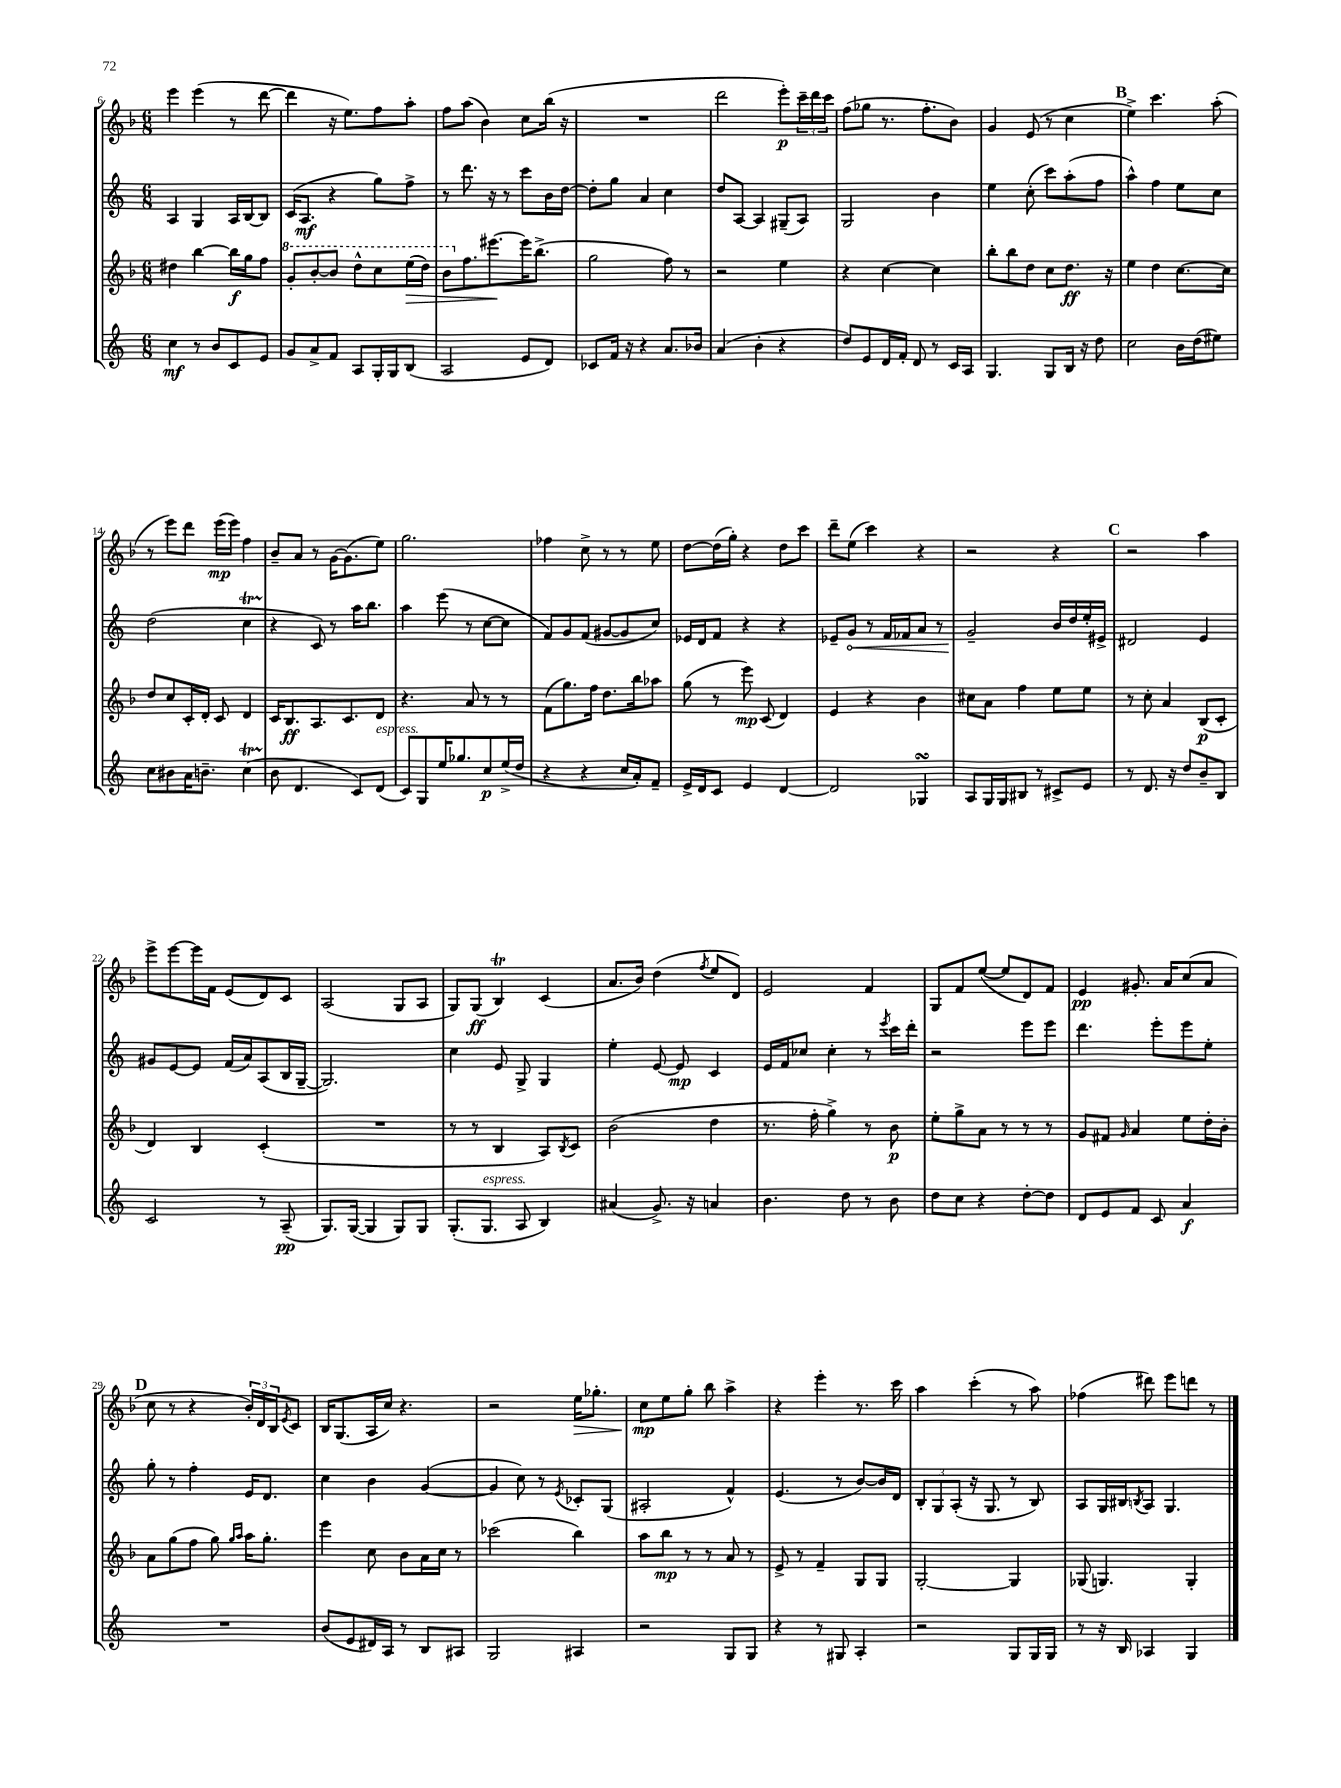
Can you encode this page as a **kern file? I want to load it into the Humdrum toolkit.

**kern	**dynam	**kern	**dynam	**kern	**dynam	**kern	**dynam
*part4	*part4	*part3	*part3	*part2	*part2	*part1	*part1
*staff4	*staff4	*staff3	*staff3	*staff2	*staff2	*staff1	*staff1
*clefG2	*	*clefG2	*	*clefG2	*	*clefG2	*
*k[]	*	*k[b-]	*	*k[]	*	*k[b-]	*
*M6/8	*	*M6/8	*	*M6/8	*	*M6/8	*
=6	=6	=6	=6	=6	=6	=6	=6
4cc\	mf	4dd#X\	.	4A/	.	4eee\	.
8r	.	[4bb-\	.	4G/	.	(4eee\	.
8b/L	.	.	.	.	.	.	.
8c/	.	16bb-\LL]	f	16A/LL	.	8r	.
.	.	16gg\J	.	[16B/J	.	.	.
8e/J	.	8ff\J	.	8B/J]	.	[8ddd\	.
=7	=7	=7	=7	=7	=7	=7	=7
*	*	*8va	*	*	*	*	*
8g/L	.	8gg'/L	.	(16c/KL	.	4ddd\]	.
.	.	.	.	8.A/J	mf	.	.
8a^/	.	[8bb-'/	.	.	.	.	.
8f/J	.	8bb-/J]	.	4r	.	16r	.
.	.	.	.	.	.	8.ee\L)	.
8A/L	.	8ddd^^\L	.	.	.	.	.
16G'/L	.	8ccc\	.	8gg\L)	.	8ff\	.
16G/J	.	.	.	.	.	.	.
!	!	!	!LO:HP:b	!	!	!	!
(8B/J	.	(16eee\L	>	8ff^\J	.	8aa'\J	.
.	.	16ddd\JJ)	.	.	.	.	.
=8	=8	=8	=8	=8	=8	=8	=8
2A/	.	8bb-\L	.	8r	.	8ff\L	.
*	*	*X8va	*	*	*	*	*
.	.	8.ff\	.	8.ddd\	.	(8aa\J	.
.	.	.	.	.	.	4b-\)	.
.	.	[8.eee#X\	.	16r	.	.	.
.	.	.	.	8r	.	.	.
8e/L	.	16eee#\K]	]	8ccc\L	.	8cc\L	.
.	.	(8.bb-^\J	.	.	.	.	.
8d/J)	.	.	.	16b\L	.	(16bb-\Jk	.
.	.	.	.	[16dd\JJ	.	16r	.
=9	=9	=9	=9	=9	=9	=9	=9
8c-X/L	.	2gg\	.	8dd'\L]	.	2.r	.
16f/Jk	.	.	.	8gg\J	.	.	.
16r	.	.	.	.	.	.	.
4r	.	.	.	4a/	.	.	.
8.a/L	.	8ff\)	.	4cc\	.	.	.
.	.	8r	.	.	.	.	.
16b-X/Jk	.	.	.	.	.	.	.
=10	=10	=10	=10	=10	=10	=10	=10
(4a/	.	2r	.	8dd/L	.	2ddd\	.
.	.	.	.	[8A/J	.	.	.
4b'\	.	.	.	4A/]	.	.	.
4r	.	4ee\	.	(8G#X~/L	.	8eee'\L)	p
.	.	.	.	8A/J)	.	24ccc~\L	.
.	.	.	.	.	.	24ddd\	.
.	.	.	.	.	.	24ccc\JJ	.
=11	=11	=11	=11	=11	=11	=11	=11
8dd/L)	.	4r	.	2G/	.	(8ff\L	.
8e/	.	.	.	.	.	8gg-X\J	.
16d/L	.	[4cc\	.	.	.	8.r	.
16f'/JJ	.	.	.	.	.	.	.
8d/	.	.	.	.	.	.	.
.	.	.	.	.	.	8.ff'\L	.
8r	.	4cc\]	.	4b\	.	.	.
16c/LL	.	.	.	.	.	8b-\J)	.
16A/JJ	.	.	.	.	.	.	.
=12	=12	=12	=12	=12	=12	=12	=12
4.G/	.	8bb-'\L	.	4ee\	.	4g/	.
.	.	8bb-\	.	.	.	.	.
.	.	8dd\J	.	(8cc'\	.	(8e/	.
8G/L	.	8cc\L	.	8ccc\L)	.	8r	.
16B/Jk	.	8.dd\J	ff	(8aa'\	.	4cc\	.
16r	.	.	.	.	.	.	.
8dd\	.	.	.	8ff\J	.	.	.
.	.	16r	.	.	.	.	.
!!LO:REH:place=s1:t=B
=13	=13	=13	=13	=13	=13	=13	=13
2cc\	.	4ee\	.	4aa^^\)	.	4ee^\)	.
.	.	4dd\	.	4ff\	.	4.ccc\	.
16b\LL	.	[8.cc\L	.	8ee\L	.	.	.
(16dd\J	.	.	.	.	.	.	.
8ee#X\J)	.	.	.	8cc\J	.	(8aa'\	.
.	.	16cc\Jk]	.	.	.	.	.
!!LO:LB:g=z
=14	=14	=14	=14	=14	=14	=14	=14
8cc\L	.	8dd/L	.	(2dd\	.	8r	.
8b#X\	.	8cc/	.	.	.	8eee\L)	.
16a\K	.	16c'/L	.	.	.	8ddd\J	.
8.bn~\J	.	16d'/JJ	.	.	.	.	.
.	.	8c/	.	.	.	(16eee\LL	mp
.	.	.	.	.	.	16eee\JJ)	.
(4ccT\	.	4d/	.	4ccT\	.	4ff\	.
=15	=15	=15	=15	=15	=15	=15	=15
8b\	.	16c/KL	.	4r	.	8b-~/L	.
.	.	8.B-/	ff	.	.	.	.
4.d/	.	.	.	.	.	8a/J	.
.	.	8.A/	.	8c/)	.	8r	.
.	.	.	.	8r	.	[16g\KL	.
.	.	8.c/	.	.	.	(8.g\]	.
8c/L)	.	.	.	16aa\KL	.	.	.
.	.	.	.	8.bb\J	.	.	.
!LO:TX:a:i:t=espress.	!	!	!	!	!	!	!
(8d/J	.	8d/J	.	.	.	8ee\J)	.
=16	=16	=16	=16	=16	=16	=16	=16
8c/L)	.	4.r	.	4aa\	.	2.gg\	.
8G/	.	.	.	.	.	.	.
16ee/K	.	.	.	(8eee\	.	.	.
8.gg-X/	.	.	.	.	.	.	.
.	.	8a/	.	8r	.	.	.
8cc/	p	8r	.	[8cc\L	.	.	.
(16ee^/L	.	8r	.	8cc\J]	.	.	.
16dd/JJ	.	.	.	.	.	.	.
=17	=17	=17	=17	=17	=17	=17	=17
4r	.	(8f\L	.	8f/L)	.	4ff-X\	.
.	.	8.gg\)	.	8g/	.	.	.
4r	.	.	.	(8f/J	.	8cc^\	.
.	.	16ff\Jk	.	.	.	.	.
.	.	8.dd\L	.	[8g#X/L	.	8r	.
16cc/LL	.	.	.	8g#/]	.	8r	.
16a'/J)	.	16bb-\k	.	.	.	.	.
8f~/J	.	8aa-X\J	.	8cc/J)	.	8ee\	.
=18	=18	=18	=18	=18	=18	=18	=18
16e^/LL	.	(8gg\	.	16e-X/LL	.	[8dd\L	.
16d/J	.	.	.	16d/J	.	.	.
8c/J	.	8r	.	8f/J	.	(16dd\L]	.
.	.	.	.	.	.	16gg'\JJ)	.
4e/	.	8eee\)	mp	4r	.	4r	.
.	.	(8c/	.	.	.	.	.
[4d/	.	4d/)	.	4r	.	8dd\L	.
.	.	.	.	.	.	8ccc\J	.
=19	=19	=19	=19	=19	=19	=19	=19
2d/]	.	4e/	.	8e-X~/L	.	8ddd~\L	.
!	!	!	!	!	!LO:HP:b	!	!
.	.	.	.	8g/J	<	(8ee\J	.
.	.	4r	.	8r	.	4ccc\)	.
.	.	.	.	16f/LL	.	.	.
.	.	.	.	16f-X/J	.	.	.
4G-XsSSs/	.	4b-\	.	8a/J	.	4r	.
.	.	.	.	8r	.	.	.
=20	=20	=20	=20	=20	=20	=20	=20
8A/L	.	8cc#X\L	.	2g~/	.	2r	.
16G/L	.	8a\J	.	.	.	.	.
16G/J	.	.	.	.	.	.	.
8B#X/J	.	4ff\	.	.	.	.	.
8r	.	.	.	.	.	.	.
8c#X^/L	.	8ee\L	.	16b/LL	[	4r	.
.	.	.	.	16dd/	.	.	.
8e/J	.	8ee\J	.	16ee'/	.	.	.
.	.	.	.	16e#X^/JJ	.	.	.
!!LO:REH:place=s1:t=C
=21	=21	=21	=21	=21	=21	=21	=21
8r	.	8r	.	2d#X/	.	2r	.
8.d/	.	8cc'\	.	.	.	.	.
.	.	4a/	.	.	.	.	.
16r	.	.	.	.	.	.	.
8dd/L	.	.	.	.	.	.	.
8b~/	.	(8B-/L	p	4e/	.	4aa\	.
8B/J	.	8c'/J	.	.	.	.	.
!!LO:LB:g=z
=22	=22	=22	=22	=22	=22	=22	=22
2c/	.	4d/)	.	8g#X/L	.	8eee^\L	.
.	.	.	.	[8e/	.	[8eee\	.
.	.	4B-/	.	8e/J]	.	16eee\L]	.
.	.	.	.	.	.	16f\JJ	.
.	.	.	.	(16f/LL	.	(8e/L	.
.	.	.	.	16a/J)	.	.	.
8r	.	(4c'/	.	(8A/	.	8d/)	.
(8A~/	pp	.	.	16B/L	.	8c/J	.
.	.	.	.	[16G~/JJ	.	.	.
=23	=23	=23	=23	=23	=23	=23	=23
8.G/L)	.	2.r	.	2.G/])	.	(2A/	.
([16G/Jk	.	.	.	.	.	.	.
4G/]	.	.	.	.	.	.	.
8G/L)	.	.	.	.	.	8G/L	.
8G/J	.	.	.	.	.	8A/J	.
=24	=24	=24	=24	=24	=24	=24	=24
(8.G'/L	.	8r	.	4cc\	.	8G/L)	.
.	.	8r	.	.	.	(8G/J	ff
!LO:TX:a:i:t=espress.	!	!	!	!	!	!	!
8.G/J	.	.	.	.	.	.	.
.	.	4B-/	.	8e/	.	4B-T/)	.
8A/	.	.	.	8G^/	.	.	.
4B/)	.	8A/L)	.	4G/	.	(4c/	.
.	.	8qB-/	.	.	.	.	.
.	.	8c/J	.	.	.	.	.
=25	=25	=25	=25	=25	=25	=25	=25
(4a#X/	.	(2b-\	.	4ee'\	.	8.a/L	.
.	.	.	.	.	.	16b-/Jk)	.
8.g^/)	.	.	.	[8e/	.	(4dd\	.
.	.	.	.	8e/]	mp	.	.
16r	.	.	.	.	.	.	.
.	.	.	.	.	.	8qff/	.
4an/	.	4dd\	.	4c/	.	8ee/L	.
.	.	.	.	.	.	8d/J)	.
=26	=26	=26	=26	=26	=26	=26	=26
4.b\	.	8.r	.	16e/LL	.	2e/	.
.	.	.	.	16f/J	.	.	.
.	.	.	.	8cc-X/J	.	.	.
.	.	16ff'\	.	.	.	.	.
.	.	4gg^\)	.	4cc-'\	.	.	.
8dd\	.	.	.	.	.	.	.
8r	.	8r	.	8r	.	4f/	.
.	.	.	.	8qeee/	.	.	.
8b\	.	8b-\	p	16ccc\LL	.	.	.
.	.	.	.	16ddd'\JJ	.	.	.
=27	=27	=27	=27	=27	=27	=27	=27
8dd\L	.	8ee'\L	.	2r	.	8G/L	.
8cc\J	.	8gg^\	.	.	.	8f/	.
4r	.	8a\J	.	.	.	([8ee/J	.
.	.	8r	.	.	.	8ee/L]	.
[8dd'\L	.	8r	.	8eee\L	.	8d/)	.
8dd\J]	.	8r	.	8eee\J	.	8f/J	.
=28	=28	=28	=28	=28	=28	=28	=28
8d/L	.	8g/L	.	4.ddd\	.	4e/	pp
8e/	.	8f#X/J	.	.	.	.	.
.	.	16qqg/	.	.	.	.	.
8f/J	.	4a/	.	.	.	8.g#X'/	.
8c/	.	.	.	8eee'\L	.	.	.
.	.	.	.	.	.	16a/KL	.
4a/	f	8ee\L	.	8eee\	.	(8cc/	.
.	.	16dd'\L	.	8ee'\J	.	8a/J	.
.	.	16b-'\JJ	.	.	.	.	.
!!LO:LB:g=z
!!LO:REH:place=s1:t=D
=29	=29	=29	=29	=29	=29	=29	=29
2.r	.	8a\L	.	8gg'\	.	8cc\	.
.	.	(8gg\	.	8r	.	8r	.
.	.	8ff\J	.	4ff'\	.	4r	.
.	.	8gg\)	.	.	.	.	.
.	.	16qqgg/LL	.	.	.	.	.
.	.	16qqaa/JJ	.	.	.	.	.
.	.	16aa\KL	.	16e/KL	.	24b-'/LL)	.
.	.	.	.	.	.	24d/	.
.	.	8.gg'\J	.	8.d/J	.	.	.
.	.	.	.	.	.	24B-/J	.
.	.	.	.	.	.	8qe/	.
.	.	.	.	.	.	8c/J	.
=30	=30	=30	=30	=30	=30	=30	=30
(8b/L	.	4eee\	.	4cc\	.	16B-/KL	.
.	.	.	.	.	.	(8.G/	.
8e/	.	.	.	.	.	.	.
16d#X/L)	.	8cc\	.	4b\	.	16A/L	.
16A/JJ	.	.	.	.	.	16cc/JJ)	.
8r	.	8b-\L	.	.	.	4.r	.
8B/L	.	16a\L	.	([4g/	.	.	.
.	.	16cc\JJ	.	.	.	.	.
8A#X/J	.	8r	.	.	.	.	.
=31	=31	=31	=31	=31	=31	=31	=31
2G/	.	(2ccc-X\	.	4g/]	.	2r	.
.	.	.	.	8cc\)	.	.	.
.	.	.	.	8r	.	.	.
.	.	.	.	8qe/	.	.	.
!	!	!	!	!	!	!	!LO:HP:b
4A#X/	.	4bb-\)	.	8c-X'/L	.	16ee\KL	>
.	.	.	.	.	.	8.gg-X'\J	.
.	.	.	.	(8G/J	.	.	.
=32	=32	=32	=32	=32	=32	=32	=32
2r	.	8aa\L	.	2A#X'/	.	8cc\L	mp
.	.	8bb-\J	mp	.	.	8ee\	]
.	.	8r	.	.	.	8gg'\J	.
.	.	8r	.	.	.	8bb-\	.
8G/L	.	8a/	.	4f^^/)	.	4aa^\	.
8G/J	.	8r	.	.	.	.	.
=33	=33	=33	=33	=33	=33	=33	=33
4r	.	8e^/	.	(4.e/	.	4r	.
.	.	8r	.	.	.	.	.
8r	.	4f~/	.	.	.	4eee'\	.
8G#X/	.	.	.	8r	.	.	.
4A'/	.	8G/L	.	[8b/L)	.	8.r	.
.	.	8G/J	.	16b/L]	.	.	.
.	.	.	.	16d/JJ	.	16ccc\	.
=34	=34	=34	=34	=34	=34	=34	=34
2r	.	[2G'/	.	12B'/L	.	4aa\	.
.	.	.	.	12G/	.	.	.
.	.	.	.	(12A'/J	.	.	.
.	.	.	.	16r	.	(4ccc'\	.
.	.	.	.	8.G/	.	.	.
8G/L	.	4G/]	.	8r	.	8r	.
16G/L	.	.	.	8B/)	.	8aa\)	.
16G/JJ	.	.	.	.	.	.	.
=35	=35	=35	=35	=35	=35	=35	=35
8r	.	(8G-X/	.	8A/L	.	(4ff-X\	.
16r	.	4.Gn/)	.	16G/L	.	.	.
16B/	.	.	.	16B#X/J	.	.	.
.	.	.	.	8qBn/	.	.	.
4A-X/	.	.	.	8A/J	.	8ddd#X\)	.
.	.	.	.	4.G/	.	8eee\L	.
4G/	.	4G'/	.	.	.	8dddn\J	.
.	.	.	.	.	.	8r	.
==	==	==	==	==	==	==	==
*-	*-	*-	*-	*-	*-	*-	*-
